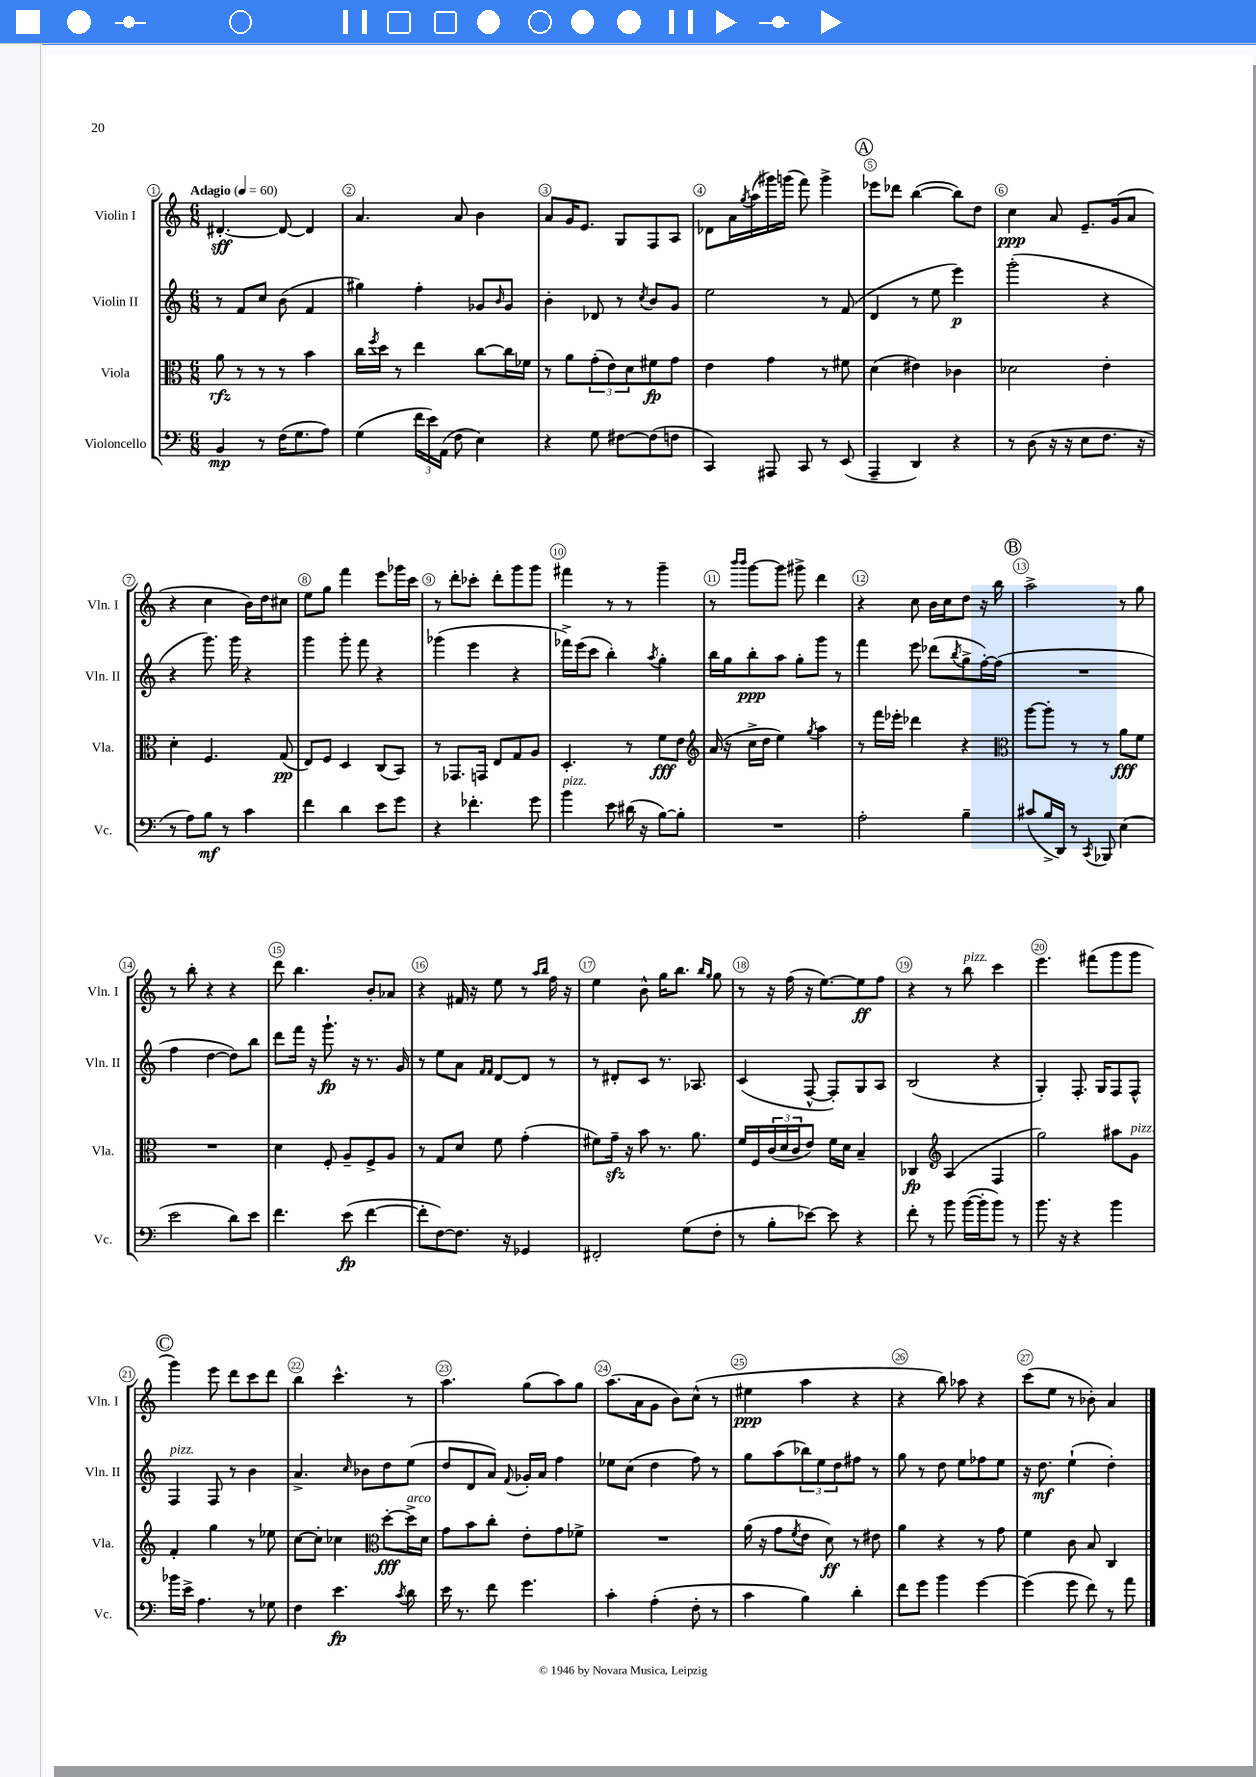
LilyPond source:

<<
\new StaffGroup <<
\new Staff = "s0" \with { instrumentName = "Violin I" shortInstrumentName = "Vln. I" } {
    \clef treble \key c \major \numericTimeSignature \time 6/8 \tempo "Adagio" 4 = 60
    dis'4.~-.\sff dis'8~ dis'4 |
    a'4. a'8 b'4 |
    a'8 g'16 e'8. g8 f8 a8 |
    des'8 a'16 \acciaccatura { g''8 } a''16( gis'''16) g'''16( f'''8) g'''4-> |
    \mark \markup { \circle "A" } ees'''8 des'''8 b''4~( b''8) d''8 |
    c''4\ppp a'8 e'8.-- g'16( a'8 |
    r4 c''4 b'16) d''16 cis''8 |
    e''8 g''8 f'''4 e'''8 ges'''16 c'''16 |
    r8 d'''8-. ces'''8-. d'''8-. g'''8 g'''8 |
    fis'''4 r8 r8 g'''4-- |
    r8 \grace { b'''16 b'''16 } g'''8~ g'''8 gis'''8-> d'''4 |
    r4 c''8 b'16 c''16 d''8 r16 b''16 |
    \mark \markup { \circle "B" } a''2-> r8 g''8 |
    r8 b''8-. r4 r4 |
    d'''8 b''4. b'8-. aes'8 |
    r4 fis'16 r16 e''8 r8 \grace { a''16 b''16 } f''16 r16 |
    e''4 b'8-^ g''16 b''8. \grace { b''16 g''16 } g''8 |
    r8 r16 f''16( r16 e''8.~) e''8\ff f''8 |
    r4 r8 b''8^\markup { \italic "pizz." } c'''4 |
    e'''4. fis'''8( g'''8 g'''8 |
    \mark \markup { \circle "C" } g'''4) e'''8 d'''8 c'''8 d'''8 |
    b''4 c'''4.-^ r8 |
    a''4. g''8( a''8) g''8 |
    a''8.( a'16 g'8 b'8) c''8-^( r8 |
    eis''4\ppp a''4 r4 |
    r4 b''8) aes''8 r4 |
    c'''8( e''8 r8 bes'8-.) a'4 \bar "|." |
}
\new Staff = "s1" \with { instrumentName = "Violin II" shortInstrumentName = "Vln. II" } {
    \clef treble \key c \major \numericTimeSignature \time 6/8
    r8 f'8 c''8 b'8( f'4 |
    gis''4) f''4-. ges'8 \grace { b'16 } ges'8 |
    b'4-. des'8 r8 \acciaccatura { c''8 } b'8 g'8 |
    e''2 r8 f'8( |
    \mark \markup { \circle "A" } d'4 r8 e''8 e'''4\p) |
    g'''2-.( r4 |
    r4 g'''8.) g'''16 r4 |
    g'''4 g'''8-. f'''8 r4 |
    ges'''4( e'''4 r4 |
    fes'''16->) e'''16( c'''8 b''4-.) \acciaccatura { a''8 } g''4-. |
    b''16 g''16 b''8-.\ppp a''8 g''8-. g'''8 r8 |
    f'''4 e'''8 des'''8( \acciaccatura { b''8 } g''8-> f''16~-.) f''16( |
    \mark \markup { \circle "B" } R2. |
    f''4 d''4~ d''8) b''8 |
    d'''8 f'''16 r16 g'''8.-!\fp r16 r8. g'16 |
    r8 e''8 a'8 \grace { f'16 f'16 } d'8~ d'8 r8 |
    r8 dis'8-. c'8 r8. aes8. |
    c'4( f8~-^ f8-.) g8 a8 |
    b2( r4 |
    g4-.) f8.-. g16 f8 f8-^ |
    \mark \markup { \circle "C" } f4^\markup { \italic "pizz." } f8 r8 b'4 |
    a'4.-> \grace { c''16 } bes'8 d''8 e''8( |
    d''8 d'8 a'8) \appoggiatura { f'8 } ges'16-. a'16 f''4 |
    ees''8 c''8( d''4 f''8) r8 |
    g''8 a''8( \tuplet 3/2 { bes''8) e''8 d''8 } fis''8 r8 |
    g''8 r8 d''8 e''8 fes''8 e''8 |
    r16 d''8.\mf e''4-!( d''4-.) \bar "|." |
}
\new Staff = "s2" \with { instrumentName = "Viola" shortInstrumentName = "Vla." } {
    \clef alto \key c \major \numericTimeSignature \time 6/8
    a'8\rfz r8 r8 r8 b'4 |
    c''16 \acciaccatura { f''8 } d''16 r8 e''4 c''8~ c''16 fes'16 |
    r8 a'8 \tuplet 3/2 { g'8-.( e'8) d'8 } fis'8\fp g'8 |
    e'4 g'4 r8 fis'8 |
    \mark \markup { \circle "A" } d'4( eis'4) ces'4 |
    des'2 e'4-. |
    d'4-. f4. g8\pp( |
    e8) f8 d4 c8( b,8) |
    r8 ges,8. g,16 e8 g8 a8 |
    d4.-. r8 f'8\fff e'8 |
    \clef treble a'16( r16 c''16-> d''16 e''4) \acciaccatura { g''8 } a''4 |
    r8 f'''16 ees'''16-. des'''4 r4 |
    \mark \markup { \circle "B" } \clef alto a''8~ a''8-. r8 r8 a'8\fff f'8 |
    R2. |
    d'4 f8-. a8-- f8-> a8 |
    r8 g8 d'8 f'8 g'4-.( |
    fis'8) g'16--\sfz r16 b'8 r8. a'8. |
    f'16 f16 \tuplet 3/2 { c'16( d'16 c'16 } e'8) f'16 d'16 b4-- |
    ces4\fp \clef treble a4( f4 |
    g''2) ais''8 g'8^\markup { \italic "pizz." } |
    \mark \markup { \circle "C" } f'4-. g''4 r8 ees''8 |
    c''8~ c''8-. ces''4 \clef alto d''8~-.\fff d''16->^\markup { \italic "arco" } d'16 |
    g'8 b'8 c''8-. e'8-. g'8 fes'8-> |
    R2. |
    a'16( r16 g'8 \acciaccatura { f'8 } e'8 d'8\ff) r8 eis'8 |
    a'4 r4 r8 g'8 |
    f'4 c'8 b8 c4 \bar "|." |
}
\new Staff = "s3" \with { instrumentName = "Violoncello" shortInstrumentName = "Vc." } {
    \clef bass \key c \major \numericTimeSignature \time 6/8
    b,4\mp r8 f16( g8. a8) |
    g4( \tuplet 3/2 { f'16 e'16) a,16( } f8 e4) |
    r4 g8 fis8~ fis8( f8 |
    c,4) ais,,8 c,8 r8 e,8( |
    \mark \markup { \circle "A" } a,,4-- d,4) r4 |
    r8 d8( r16 r16 e8 f8. r16 |
    r8 a8) b8\mf r8 c'4 |
    f'4 d'4 e'8 g'8 |
    r4 fes'4.-. g'8 |
    b'4^\markup { \italic "pizz." } e'8 dis'16( r16 b8~) b8-. |
    R2. |
    a2-. b4-- |
    \mark \markup { \circle "B" } cis'8( b16-> d,16) r8 \acciaccatura { c,8 } bes,,8 e4( |
    e'2 d'8) e'8 |
    f'4. e'8\fp( f'4~ |
    f'8-. f8~) f8. r16 ges,4 |
    fis,2-. g8( f8-. |
    r8 b8-. ees'8~) ees'8 r4 |
    f'8-. r8 b'8 b'16~( b'16-. b'8) r8 |
    b'8. r16 r4 b'4 |
    \mark \markup { \circle "C" } bes'16 e'16-> a4. r8 ges8 |
    f4 e'4.\fp \acciaccatura { c'8 } d'8 |
    e'16 r8. f'8 g'4. |
    c'4-. a4-.( f8-. r8 |
    c'4 b4) d'4-. |
    f'8 g'8 b'4 g'4~ |
    g'4( g'8 f'8) r8 a'8 \bar "|." |
}
>>
>>
\layout { \context { \Score \override BarNumber.break-visibility = ##(#f #t #t) barNumberVisibility = #all-bar-numbers-visible \override BarNumber.stencil = #(make-stencil-circler 0.1 0.3 ly:text-interface::print) } }
